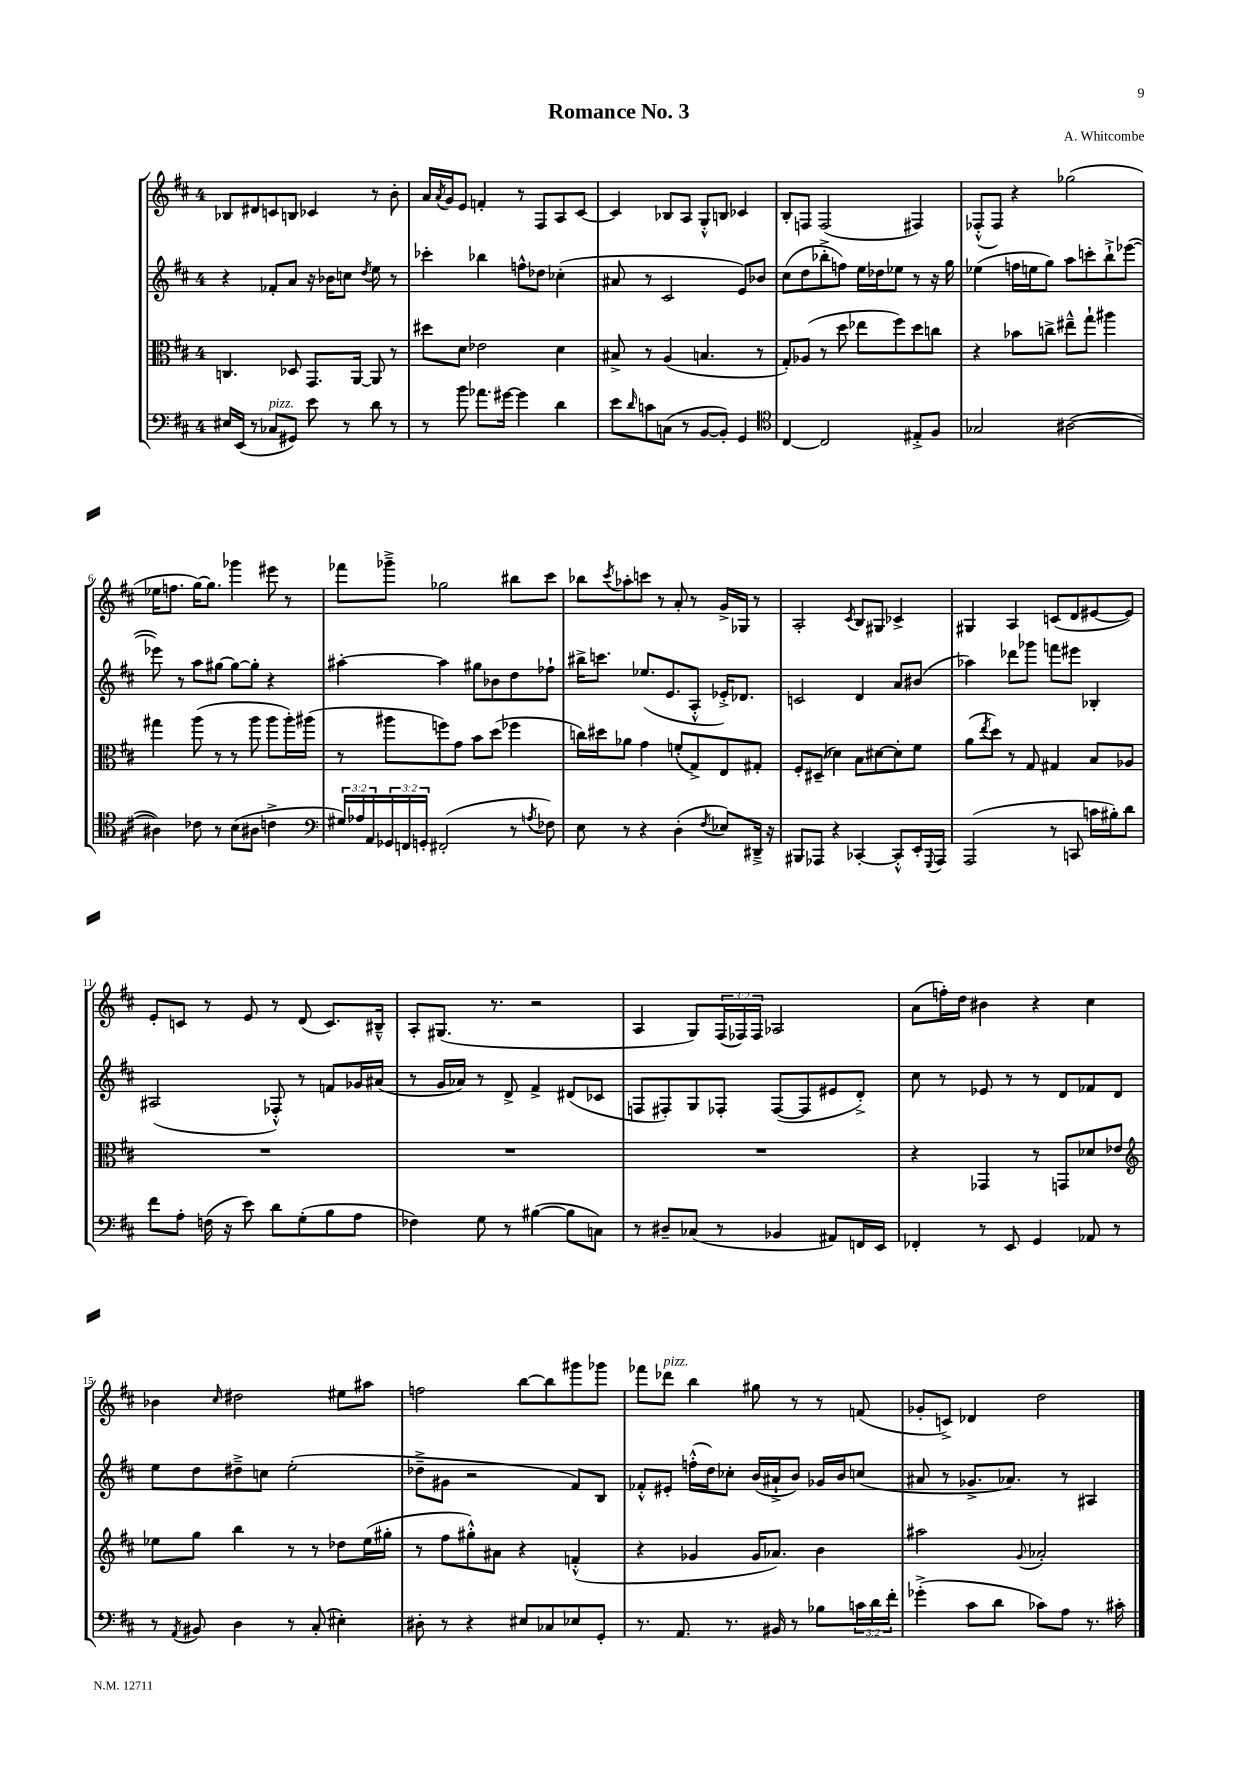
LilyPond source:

\header { title = "Romance No. 3" composer = "A. Whitcombe" }
<<
\new StaffGroup <<
\new Staff = "s0" {
    \clef treble \key d \major \once \override Staff.TimeSignature.style = #'single-digit \time 4/4 \override Staff.TupletNumber.text = #tuplet-number::calc-fraction-text
    bes8 dis'8 c'8 b8 ces'4 r8 b'8-. |
    a'16 \acciaccatura { a'8 } g'16 e'8 f'4-. r8 fis8 a8 cis'8~ |
    cis'4 bes8 a8 g8-.-^ b8 ces'4 |
    b8-. f8 f2( fis4) |
    fes8-.-^( fes8) r4 ges''2( |
    ees''16 f''8. g''16~) g''8. ges'''4 eis'''8 r8 |
    fes'''8 ges'''8---> ges''2 bis''8 cis'''8 |
    bes''8 \acciaccatura { cis'''8 } aes''8-. c'''8 r8 a'8-. r8 g'16-> ges16 r8 |
    a2-. \acciaccatura { cis'8 } b8 gis8 ces'4-> |
    gis4 a4 c'8( d'8 eis'8~ eis'8) |
    e'8-. c'8 r8 e'8 r8 d'8( c'8.) bis16---^ |
    a8-. gis8.( r8. r2 |
    a4 g8) \tuplet 3/2 { fis16( fes16) fes16 } aes2 |
    a'8( f''16-.) d''16 bis'4 r4 cis''4 |
    bes'4 \grace { cis''16 } dis''2 eis''8 ais''8 |
    f''2 b''8~ b''8 gis'''8 ges'''8 |
    fes'''8 des'''8^\markup { \italic "pizz." } b''4 gis''8 r8 r8 f'8( |
    ges'8-. c'8->) des'4 d''2 \bar "|." |
}
\new Staff = "s1" {
    \clef treble \key d \major \once \override Staff.TimeSignature.style = #'single-digit \time 4/4
    r4 fes'8-. a'8 r16 bes'16 c''8 \acciaccatura { d''8 } e''8 r8 |
    ces'''4-. bes''4 f''8-^ des''8 ces''4-.( |
    ais'8 r8 cis'2 e'8) bes'8 |
    cis''8( d''8 bes''8-.-> f''8) e''16 des''16 ees''8 r8 r16 g''16 |
    ees''4( f''16 e''16 g''8) a''8 c'''8-. b''8-!-> ees'''8~( |
    ees'''8) r8 a''8 gis''8~ gis''8~ gis''8-. r4 |
    ais''4~-. ais''4 gis''8 bes'8 d''8 fes''8-! |
    bis''16-> c'''8. ees''8.( e'8. a8-.-^ ees'16-.->) des'8. |
    c'2 d'4 a'8 bis'8( |
    aes''4) des'''8 ges'''8 f'''8 eis'''8 bes4-. |
    ais2( fes8-.-^) r8 f'8 ges'16 ais'16( |
    r8 g'16 aes'16) r8 d'8-> fis'4-> dis'8( ces'8 |
    f8 fis8-.) g8 fes8-. fes8~( fes8 eis'8 d'8-.->) |
    cis''8 r8 ees'8 r8 r8 d'8 fes'8 d'8 |
    e''8 d''8 dis''8---> c''8 e''2-.( |
    des''8---> gis'8 r2 fis'8) b8 |
    fes'8-.-^ eis'8-. f''16-.-^( d''16) ces''8-. b'16( ais'16-!-> b'8) ges'16 b'16 c''8( |
    ais'8 r8 ges'8.-> aes'8.) r8 ais4 \bar "|." |
}
\new Staff = "s2" {
    \clef alto \key d \major \once \override Staff.TimeSignature.style = #'single-digit \time 4/4
    c4. des8 g,8. a,16~ a,8 r8 |
    dis''8 d'8 ees'2 d'4 |
    bis8-> r8 a4( b4. r8 |
    g8-.) aes8( r8 d''8 ees''8 fis''8) d''8 c''8 |
    r4 bes'8 c''8-> eis''8---^ g''8-! ais''4 |
    gis''4 a''8( r8 r8 a''8 a''8 a''16-.) ais''16( |
    r8 ais''8 f''8) g'8 b'8 d''8( fes''4 |
    c''16) dis''16 aes'8 g'4 f'8-.( g8->) e8 gis8-. |
    fis8-. dis8--( des'4) b8 dis'8~ dis'8-. fis'8 |
    a'8( \acciaccatura { e''8 } d''8) r8 g8 gis4 b8 aes8 |
    R1 |
    R1 |
    R1 |
    r4 ges,4 r8 g,8 des'8 ees'8 |
    \clef treble ees''8 g''8 b''4 r8 r8 des''8 ees''16( gis''16-. |
    r8 fis''8 gis''8-.-^) ais'8 r4 f'4-.-^( |
    r4 ges'4 ges'16 aes'8.) b'4 |
    ais''2 \appoggiatura { g'8 } aes'2-. \bar "|." |
}
\new Staff = "s3" {
    \clef bass \key d \major \once \override Staff.TimeSignature.style = #'single-digit \time 4/4 \override Staff.TupletNumber.text = #tuplet-number::calc-fraction-text
    eis16 e,16( r8 ces8^\markup { \italic "pizz." } gis,8) e'8 r8 d'8 r8 |
    r8 b'8 aes'8. gis'16~ gis'4 d'4 |
    e'8 \grace { d'16 } c'8 c8( r8 b,8~ b,8-.) g,4 |
    \clef tenor cis4~ cis2 eis8-.-> fis8 |
    ges2 ais2~( |
    ais4) ces'8 r8 b8( ais8 c'4-> |
    \clef bass \tuplet 3/2 { gis16) aes16 a,16 } \tuplet 3/2 { ges,16 f,16 g,16-. } fis,2-.( r8 \acciaccatura { a8 } fes8) |
    e8 r8 r4 d4-.( \acciaccatura { fis8 } ees8) dis,16---> r16 |
    bis,,8 aes,,8 r4 ces,4~-. ces,8-.-^ e,16-. \appoggiatura { g,,8 } aes,,16 |
    a,,2( r8 c,8 c'16 bis16-.) d'8 |
    fis'8 a8-. f16( r16 e'8) d'8 g8-.( b8 a8 |
    fes4) g8 r8 bis4~( bis8 c8) |
    r8 dis8-- ces8( r8 bes,4 ais,8) f,16 e,16 |
    fes,4-. r8 e,8 g,4 aes,8 r8 |
    r8 \acciaccatura { a,8 } bis,8 d4 r8 cis8-.( eis4-.) |
    dis8-. r8 r4 eis8 ces8 ees8 g,8-. |
    r8. a,8. r8. bis,16 r8 bes8 \tuplet 3/2 { c'16 d'16 fis'16-. } |
    ges'4-.->( cis'8 d'8 ces'8) a8 r8. cis'16-. \bar "|." |
}
>>
>>
